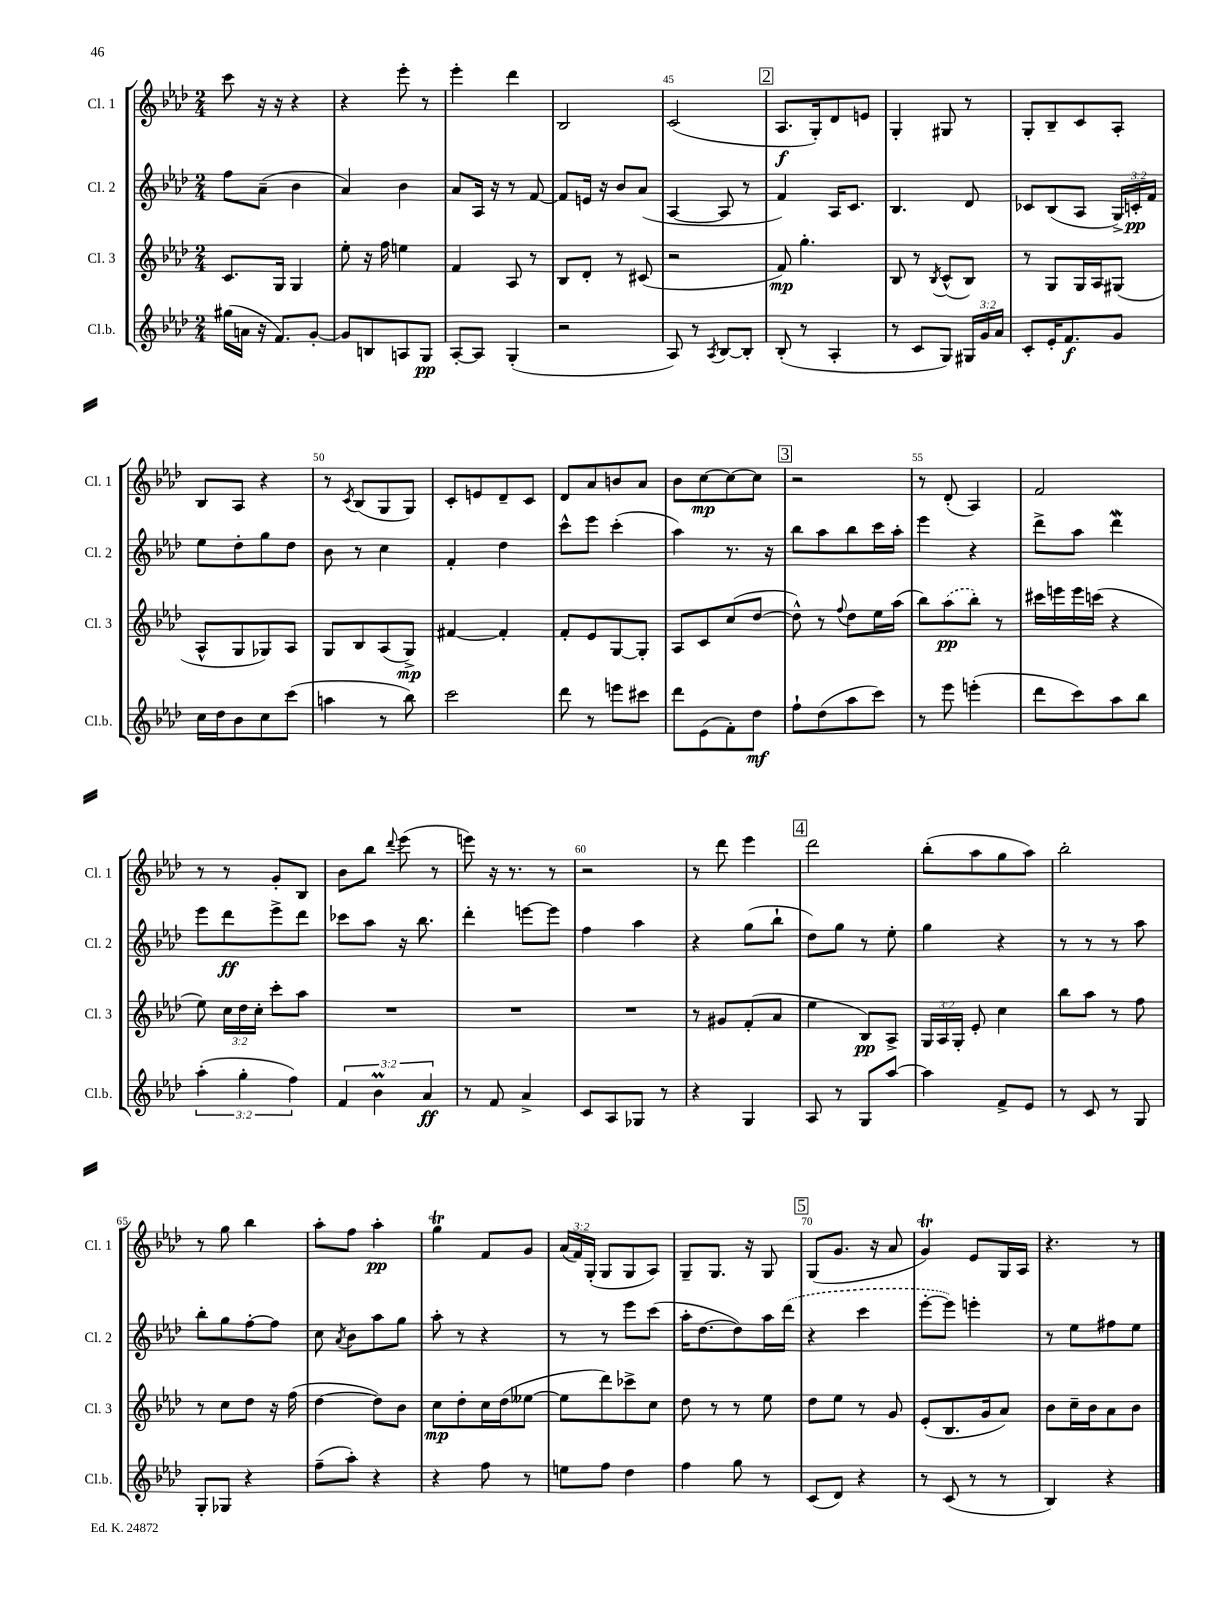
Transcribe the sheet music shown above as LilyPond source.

<<
\new StaffGroup <<
\new Staff = "s0" \with { instrumentName = "Cl. 1" shortInstrumentName = "Cl. 1" } {
    \clef treble \key aes \major \numericTimeSignature \time 2/4 \override Staff.TupletNumber.text = #tuplet-number::calc-fraction-text
    \autoBeamOff c'''8 r16 r16 r4 |
    r4 ees'''8-. r8 |
    ees'''4-. des'''4 |
    bes2 |
    c'2( |
    \mark \markup { \box "2" } aes8.[\f g16-.) des'8 e'8] |
    g4-. gis8 r8 |
    g8[-. bes8-- c'8 aes8]-. |
    bes8[ aes8] r4 |
    r8 \acciaccatura { c'8 } bes8[( g8 g8]) |
    c'8[-. e'8 des'8-- c'8] |
    des'8[ aes'8 b'8 aes'8] |
    bes'8[ c''8~\mp c''8~ c''8] |
    \mark \markup { \box "3" } r2 |
    r8 des'8-.( aes4) |
    f'2 |
    r8 r8 g'8[-. bes8] |
    bes'8[ bes''8] \appoggiatura { des'''8 } ees'''8( r8 |
    e'''8) r16 r8. r8 |
    r2 |
    r8 des'''8 ees'''4 |
    \mark \markup { \box "4" } des'''2 |
    bes''8[-.( aes''8 g''8 aes''8]) |
    bes''2-. |
    r8 g''8 bes''4 |
    aes''8[-. f''8] aes''4-.\pp |
    g''4\trill f'8[ g'8] |
    \tuplet 3/2 { aes'16[( f'16) g16]-.( } g8[ g8 aes8]) |
    g8[-- g8.] r16 g8 |
    \mark \markup { \box "5" } g8[( g'8.] r16 aes'8 |
    g'4\trill) ees'8[ g16 aes16] |
    r4. r8 \bar "|." |
}
\new Staff = "s1" \with { instrumentName = "Cl. 2" shortInstrumentName = "Cl. 2" } {
    \clef treble \key aes \major \numericTimeSignature \time 2/4 \override Staff.TupletNumber.text = #tuplet-number::calc-fraction-text
    \autoBeamOff f''8[ aes'8]--( bes'4 |
    aes'4) bes'4 |
    aes'8[ aes16] r16 r8 f'8~ |
    f'8[ e'16] r16 bes'8[ aes'8]( |
    aes4~ aes8 r8 |
    \mark \markup { \box "2" } f'4) aes16[ c'8.] |
    bes4. des'8 |
    ces'8[ bes8( aes8] \tuplet 3/2 { g16[->) c'16-.\pp f'16] } |
    ees''8[ des''8-. g''8 des''8] |
    bes'8 r8 c''4 |
    f'4-. des''4 |
    c'''8[-^ ees'''8] c'''4-.( |
    aes''4) r8. r16 |
    \mark \markup { \box "3" } bes''8[ aes''8 bes''8 c'''16 aes''16]-. |
    ees'''4 r4 |
    des'''8[-> aes''8] des'''4\mordent |
    ees'''8[ des'''8\ff ees'''8-> des'''8] |
    ces'''8[ aes''8] r16 bes''8. |
    des'''4-. e'''8[~ e'''8] |
    f''4 aes''4 |
    r4 g''8[( bes''8]-! |
    \mark \markup { \box "4" } des''8[) g''8] r8 ees''8-. |
    g''4 r4 |
    r8 r8 r8 aes''8 |
    bes''8[-. g''8 f''8~-. f''8] |
    c''8 \acciaccatura { aes'8 } bes'8[ aes''8 g''8] |
    aes''8-. r8 r4 |
    r8 r8 ees'''8[ c'''8]( |
    aes''16[-. des''8.~ des''8) aes''16 \once \slurDashed des'''16]( |
    \mark \markup { \box "5" } r4 c'''4 |
    ees'''8[~-. ees'''8]) e'''4-. |
    r8 ees''8[ fis''8 ees''8] \bar "|." |
}
\new Staff = "s2" \with { instrumentName = "Cl. 3" shortInstrumentName = "Cl. 3" } {
    \clef treble \key aes \major \numericTimeSignature \time 2/4 \override Staff.TupletNumber.text = #tuplet-number::calc-fraction-text
    \autoBeamOff c'8.[ g16] g4 |
    ees''8-. r16 f''16 e''4 |
    f'4 aes8 r8 |
    bes8[ des'8]-. r8 cis'8( |
    r2 |
    \mark \markup { \box "2" } f'8\mp) g''4.-. |
    bes8 r8 \acciaccatura { bes8 } c'8[-^( bes8]) |
    r8 g8[ g16 aes16 gis8]( |
    aes8[-^ g8 ges8) aes8] |
    g8[ bes8 aes8( g8]->\mp) |
    fis'4~ fis'4-. |
    f'8[-. ees'8 g8~ g8]-. |
    aes8[ c'8 c''8( des''8]~ |
    \mark \markup { \box "3" } des''8-^) r8 \appoggiatura { f''8 } des''8[ ees''16 aes''16]( |
    bes''8[) \once \slurDashed aes''8\pp( bes''8]-.) r8 |
    cis'''16[ e'''16 e'''16 c'''16]( r4 |
    ees''8) \tuplet 3/2 { c''16[ des''16 c''16]-. } c'''8[-. aes''8] |
    R2 |
    R2 |
    R2 |
    r8 gis'8[ f'8-.( aes'8] |
    \mark \markup { \box "4" } ees''4 bes8[\pp) aes8]-> |
    \tuplet 3/2 { g16[ aes16 g16]-. } ees'8-. c''4 |
    bes''8[ aes''8] r8 f''8 |
    r8 c''8[ des''8] r16 f''16( |
    des''4~ des''8[) bes'8] |
    c''8[\mp des''8-. c''16 des''16( eeses''8]~ |
    eeses''8[ des'''8) ces'''8-> c''8] |
    des''8 r8 r8 ees''8 |
    \mark \markup { \box "5" } des''8[ ees''8] r8 g'8 |
    ees'8[-.( bes8. g'16 aes'8]) |
    bes'8[ c''16-- bes'16 aes'8 bes'8] \bar "|." |
}
\new Staff = "s3" \with { instrumentName = "Cl.b." shortInstrumentName = "Cl.b." } {
    \clef treble \key aes \major \numericTimeSignature \time 2/4 \override Staff.TupletNumber.text = #tuplet-number::calc-fraction-text
    \autoBeamOff gis''16[( a'16] r16 f'8.[) g'8]~-. |
    g'8[ b8 a8 g8]\pp |
    aes8[~-. aes8] g4-.( |
    r2 |
    aes8) r8 \acciaccatura { aes8 } bes8[~ bes8]-. |
    \mark \markup { \box "2" } bes8-.( r8 aes4-. |
    r8 c'8[ g8]) \tuplet 3/2 { gis16[ g'16 aes'16] } |
    c'8[-. ees'16-. f'8.\f g'8] |
    c''16[ des''16 bes'8 c''8 c'''8]( |
    a''4 r8 bes''8) |
    c'''2 |
    des'''8 r8 e'''8[ cis'''8] |
    des'''8[ ees'8( f'8-.) des''8]\mf |
    \mark \markup { \box "3" } f''8[-! des''8( aes''8 c'''8]) |
    r8 ees'''8 e'''4-.( |
    des'''8[ c'''8) aes''8 bes''8] |
    \tuplet 3/2 { aes''4-.( g''4-. f''4) } |
    \tuplet 3/2 { f'4 bes'4\prall aes'4\ff } |
    r8 f'8 aes'4-> |
    c'8[ aes8 ges8] r8 |
    r4 g4 |
    \mark \markup { \box "4" } aes8 r8 g8[ aes''8]~ |
    aes''4 f'8[-> ees'8] |
    r8 c'8 r8 g8 |
    g8[-. ges8] r4 |
    f''8[--( aes''8]-.) r4 |
    r4 f''8 r8 |
    e''8[ f''8] des''4 |
    f''4 g''8 r8 |
    \mark \markup { \box "5" } c'8[( des'8]) r4 |
    r8 c'8( r8 r8 |
    bes4) r4 \bar "|." |
}
>>
>>
\layout { \context { \Score currentBarNumber = #41 \override BarNumber.break-visibility = ##(#f #t #t) barNumberVisibility = #(every-nth-bar-number-visible 5) } }
